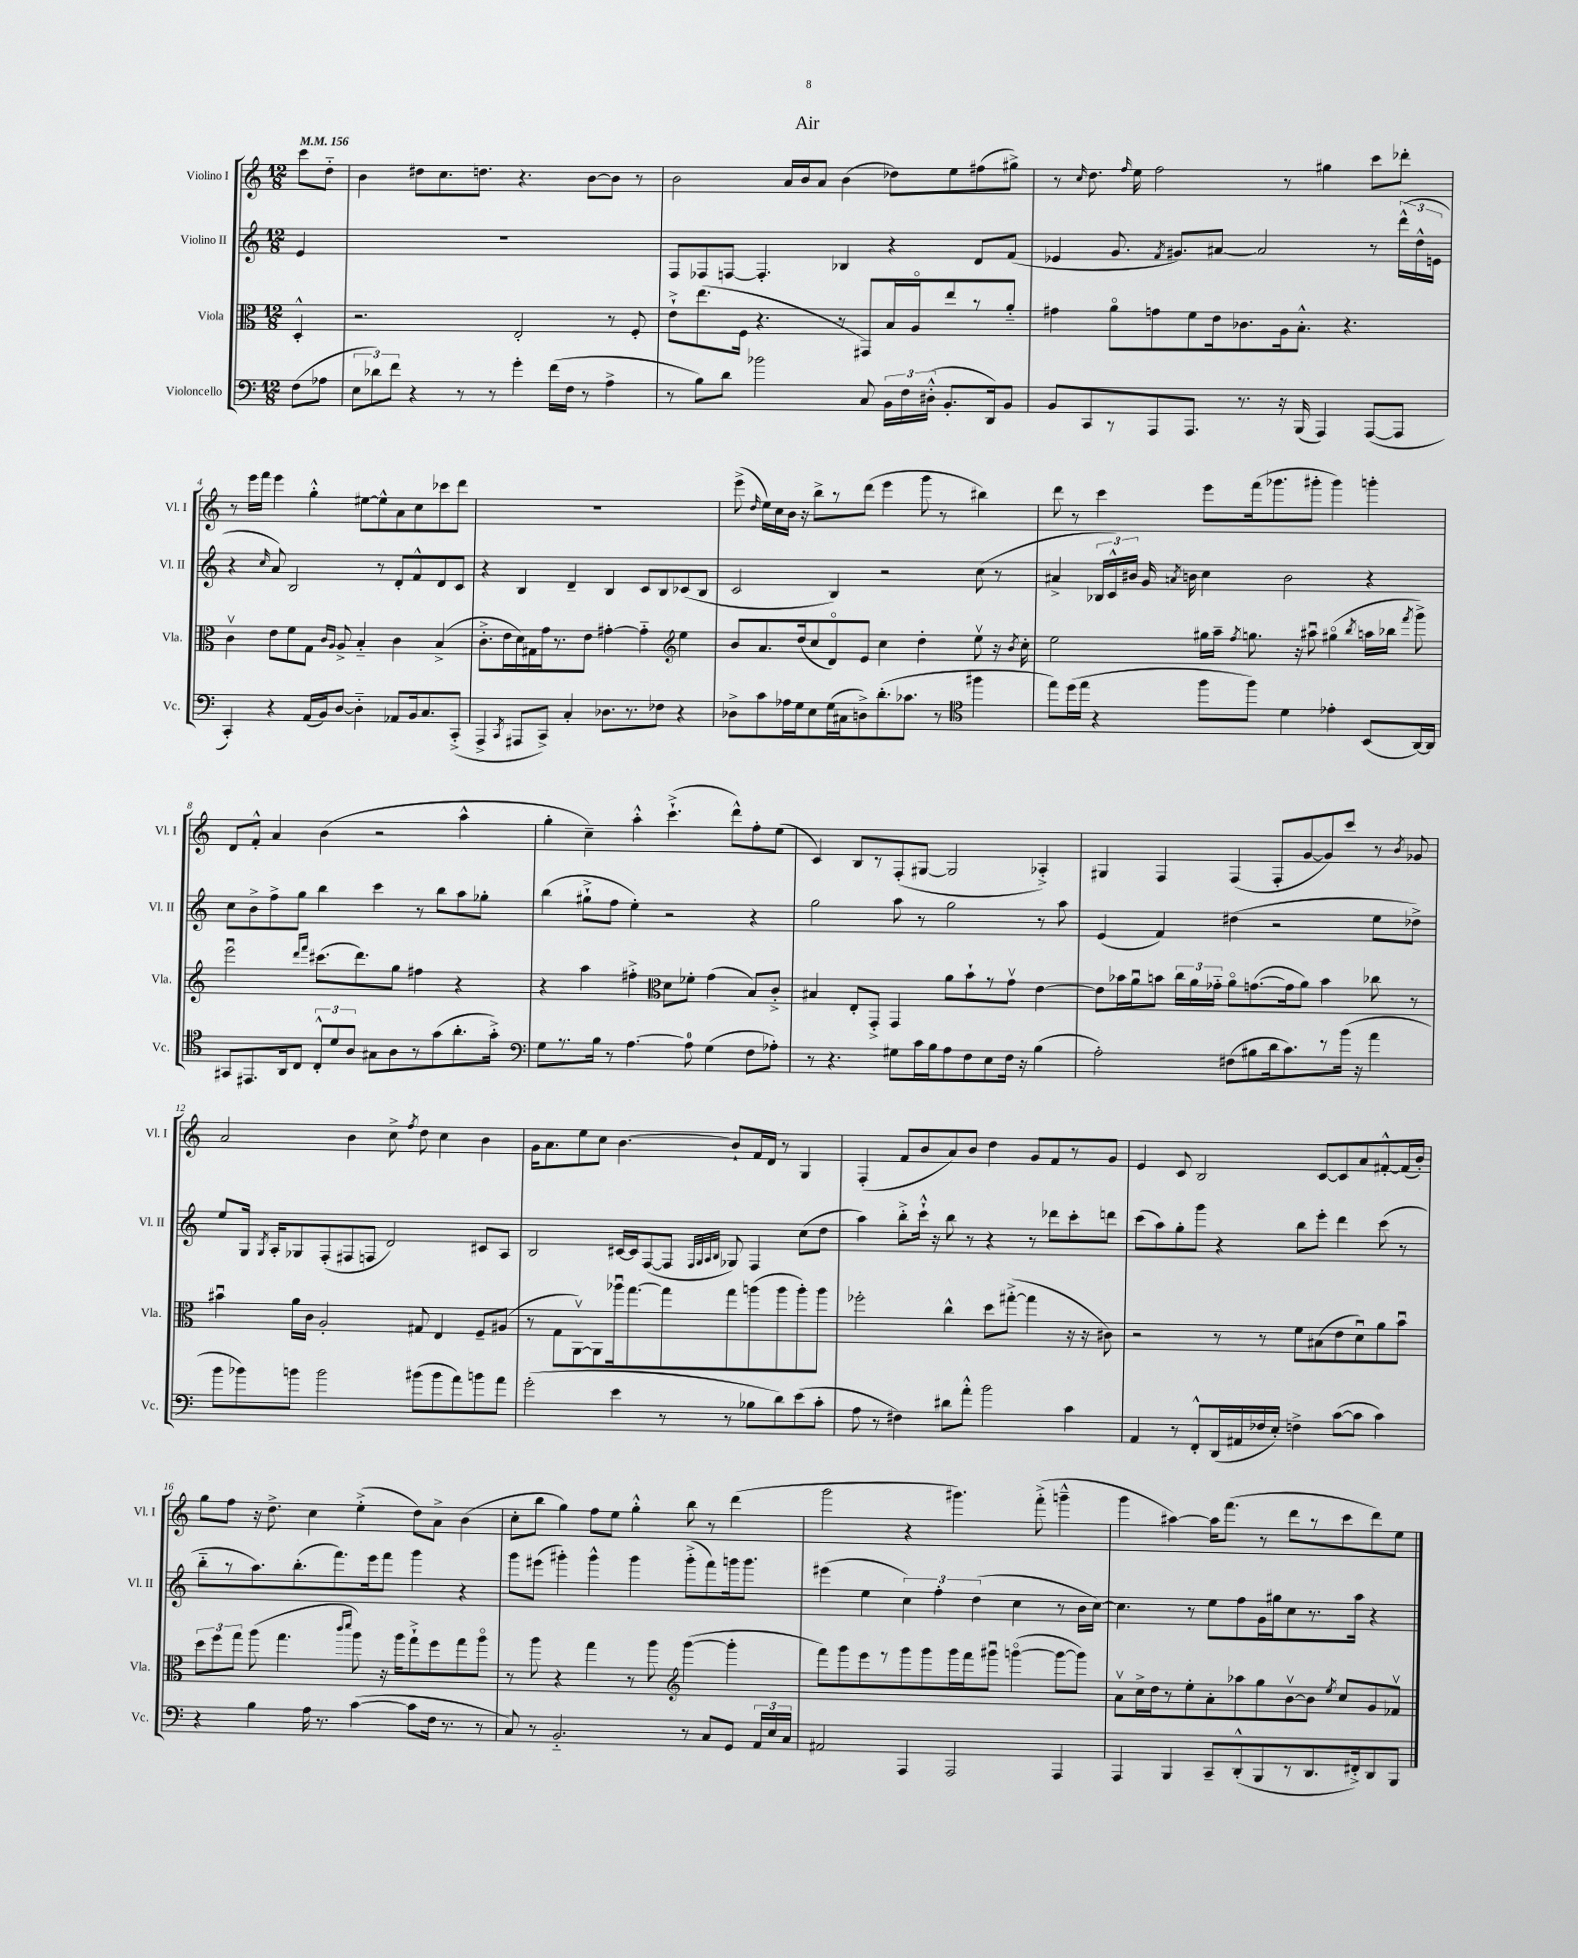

**kern	**kern	**kern	**kern
*part4	*part3	*part2	*part1
*staff4	*staff3	*staff2	*staff1
*I"Violoncello	*I"Viola	*I"Violino II	*I"Violino I
*I'Vc.	*I'Vla.	*I'Vl. II	*I'Vl. I
*clefF4	*clefC3	*clefG2	*clefG2
*k[]	*k[]	*k[]	*k[]
*M12/8	*M12/8	*M12/8	*M12/8
*MM156	*MM156	*MM156	*MM156
=	=	=	=
(8F\L	4D'^^/	4e/	8ccc\L
8A-X\J	.	.	8dd\J
=1	=1	=1	=1
12E\L	2.r	1.r	4b\
12d-X\)	.	.	.
12f\J	.	.	.
4r	.	.	8dd#X\L
.	.	.	8.cc\
8r	.	.	.
.	.	.	8.ddn\J
8r	.	.	.
4g'\	2E'/	.	4.r
(16f\LL	.	.	.
16F\JJ	.	.	.
8r	.	.	[8b\L
4A^\	8r	.	8b\J]
.	8F'/	.	8r
=2	=2	=2	=2
8r	8e`^\L	8F/L	2b\
8B\L)	(8.ee\	8F-X/	.
8d\J	.	[8Fn/J	.
.	16F\Jk	.	.
2b-X\	4.r	4.F'/]	.
.	.	.	16a/LL
.	.	.	16b/J
.	.	.	8a/J
.	8r	4B-X/	(4b\
8C/	8GG#X/L)	.	.
24BB\LL	16B/L	4r	8dd-X\L)
24F\	.	.	.
.	16A/J	.	.
(24D#X'^^\JJ	.	.	.
8.BB'/L	8ee/	.	8ee\
.	8r	8d/L	(8ff#X\
16DD/k)	.	.	.
8BB/J	8a/J	(8f/J	8gg#X^\J)
=3	=3	=3	=3
8BB/L	4g#X\	4e-X/	8r
.	.	.	16qqcc/
8CC/	.	.	8.dd\
8r	8a\L	8.g/	.
.	.	.	16qqff/
.	.	.	16ee\
8AAA/	8gn\	.	2ff\
.	.	8qf/	.
.	.	8.g#X/L)	.
8.AAA/J	8f\	.	.
.	16e\k	[8a#X/J	.
8.r	8.c-X\	.	.
.	.	2a#/]	.
16r	16A\k	.	8r
(16BBB/	8.B'^^\J	.	.
4AAA/)	.	.	4gg#X\
.	4.r	.	.
([8AAA/L	.	8r	8ccc\L
8AAA/J]	.	(24ddd^^\LL	8ddd-X'\J
.	.	24dd^^\	.
.	.	24en\JJ	.
!!LO:LB:g=z
=4	=4	=4	=4
4CC'/)	4cv\	4r	8r
.	.	.	16eee\LL
.	.	.	16fff\JJ
.	.	16qqcc/	.
4r	8e\L	8a/)	4eee\
.	8f\	2B/	.
(16AA/LL	8G\J	.	4gg'^^\
16BB/J)	.	.	.
.	16qqc/LL	.	.
.	16qqA/JJ	.	.
[8D/J	8A^/	.	.
4D\]	4B/	.	[8ee#X\L
.	.	8r	8ee#^^\]
8AA-X/L	4c\	8d'/L	8a\
16BB/k	.	8f^^/	8cc\
8.C/	.	.	.
.	(4B^/	8d/	8ccc-X\
(8CC'^/J	.	8c/J	8ddd\J
=5	=5	=5	=5
4AAA^/	8.c'^\L	4r	1.r
.	16e\L	.	.
8qCC/	.	.	.
8AAA#X/L	16d\)	4B/	.
.	16G#X\	.	.
8CC^/J)	16g\J	.	.
.	8.r	.	.
4C'/	.	4d~/	.
.	8e\J	.	.
8.D-X\L	[4g#X'\	4B/	.
8.r	.	.	.
.	4g#\]	8c/L	.
8F-X\J	.	8B/	.
*	*clefG2	*	*
4r	4ee\	(8c-X/	.
.	.	8B/J	.
=6	=6	=6	=6
8D-X^\L	8b/L	2c/	(8eee^\
.	.	.	16qqdd/
8c\	8.a/	.	16ee\LL)
.	.	.	16cc\
16A-X\L	.	.	16b\JJ
16G\J	(16dd/k	.	16r
8E\	8cc/	.	8bb^\L
(16G\L	8d/)	4B/)	8r
16C#X\J	.	.	.
8Dn^\)	8e/J	.	(8ddd\J
(8.d'\	4cc\	2r	4eee\
8.c-X\J	.	.	.
.	4dd'\	.	8ggg\
8r	.	.	8r
*clefC4	*	*	*
4ff#X\	8eev\	(8cc\	4bb#X\)
.	16r	8r	.
.	8qb/	.	.
.	16cc'\	.	.
=7	=7	=7	=7
8ee\L)	2ee\	4a#X^/	8ddd\
(16dd\L	.	.	8r
16ee\JJ	.	.	.
4r	.	24B-X/LL	4ccc\
.	.	24c^^/)	.
.	.	24b#X/JJ	.
.	.	16g/	.
.	.	8qan/	.
.	.	16bn\	.
8ff\L	16gg#X\LL	4cc\	8eee\L
.	16aa~\JJ	.	.
.	8qff/	.	.
8ff\J)	8.ggn\	.	(16fff\k
.	.	.	8.ggg-X\
4d\	.	2b\	.
.	16r	.	.
.	8aa#Xu\	.	8ggg#X'\J
4e-X'\	(4gg#X\	.	4ggg#\)
.	8qbb/	.	.
(8BB/L	16aan\LL	4r	4gggn'\
.	16bb-X\JJ	.	.
.	8qfff/	.	.
[16AA/L)	8ggg^\)	.	.
16AA/JJ]	.	.	.
!!LO:LB:g=z
=8	=8	=8	=8
8GG#X/L	2eeeu\	8cc\L	8d/L
8.EE#X/	.	8b^\	8f'^^/J
.	.	8ff^\	4a/
16AA/k	.	.	.
8C/J	.	8gg\J	.
.	16qqddd/LL	.	.
.	16qqfff/JJ	.	.
12C'^^/L	(8.ccc#X\L	4bb\	(4b\
12d/	.	.	.
12A/J	.	.	.
.	8.ddd\)	.	.
8G#X\L	.	4ccc\	2r
8A\	8gg\J	.	.
8r	4ff#X\	8r	.
(8g\	.	8bb\L	.
8.a'\	4r	8aa\	4aa^^\
.	.	8gg-X'\J	.
16g'^\Jk)	.	.	.
=9	=9	=9	=9
*clefF4	*	*	*
8G\L	4r	(4bb\	4gg'\
8.r	.	.	.
.	4aa\	8gg#X`^\L	4cc~\)
16B\Jk	.	.	.
8r	.	8ff\J	.
[4.A\	4ff#X'^\	4ee'\)	4aa'^^\
*	*clefC3	*	*
.	8d\L	2r	(4.ccc`^\
8A\]	8f-X'\J	.	.
(4G\	(4g\	.	.
.	.	.	8ddd^^\L)
8F\L	8B/L)	4r	8ff'\
8A-X'\J)	8c'^/J	.	(8ee\J
=10	=10	=10	=10
8r	4B#X/	2gg\	4c/)
4.r	.	.	.
.	8E'/L	.	8B/L
.	8GG'^/J	.	8r
8G#X\L	4GG/	8aa\	(8F'/
16c\L	.	8r	[8G#X/J
16B\J	.	.	.
8A\	8a\L	2gg\	2G#/]
8F\	8b`\	.	.
8E\	8r	.	.
16F\Jk	8gv\J	.	.
16r	.	.	.
(4B\	[4e\	8r	4A-X'^/)
.	.	8aa\	.
=11	=11	=11	=11
2A'\)	8e\L]	(4e/	4G#X/
.	16b-X\L	.	.
.	16au\J	.	.
.	8bn\J	4f/)	4F/
.	24cc\LL	.	.
.	24a\	.	.
.	24g-X\JJ	.	.
(8F#X\L	8a\L	(4dd#X\	(4F/
8B#X\	([8.gn\	.	.
16d\k	.	2r	8F'/L
8.c\)	16g\k]	.	.
.	8a\J)	.	[8g/
8r	4b\	.	8g/])
(16b\Jk	.	.	8ccc/J
16r	.	.	.
4a\	8cc-X\	8ee\L	8r
.	.	.	8qb/
.	8r	8dd-X^\J)	8g-X/
!!LO:LB:g=z
=12	=12	=12	=12
8b\L	4b#Xu\	8ee/L	2a/
8b-X\)	.	16G/Jk	.
.	.	8qG/	.
.	.	16A'/KL	.
8bn\J	16a\LL	8G-X/	.
.	16c\JJ	.	.
2b\	2A'/	(8F'/	.
.	.	8F#X/	4b\
.	.	8Fn/J	.
.	.	2d/)	8cc^\
.	.	.	8qff/
(8b#X\L	8G#X/	.	8dd\
8b#\	4E/	.	4cc\
8a\)	.	.	.
8bn\	8F~/L	8c#X/L	4b\
8a\J	(8A#X/J	8A/J	.
=13	=13	=13	=13
(2g'\	8r	2B/	16g\KL
.	.	.	8.a\
.	8G\L	.	.
.	[8AAv\)	.	8ee\
.	8AA\]	.	8cc\J
4e\	16aa-Xu\k	[16c#X/LL	[4.b\
.	[8.gg\	16c#/J]	.
.	.	([8F/	.
8r	8gg\]	8F/J]	.
.	.	32qqF/LLL	.
.	.	32qqG/	.
.	.	32qqA/	.
.	.	32qqB/JJJ	.
8r	8gg\	8G-X/)	8b`/L]
8B-X\L	(8aan\	4F/	16f/L
.	.	.	16d/JJ
8d\)	8aa\	.	8r
(8e\	8aa'\)	(8cc\L	4G/
8c'\J	8aa\J	8dd\J	.
=14	=14	=14	=14
8A\	2ff-X'\	4aa\)	(4F'/
8r	.	.	.
4F#X\)	.	8bb'^\L	8f/L
.	.	16ccc`^^\Jk	8b/
.	.	16r	.
8d#X\L	4cc^^\	8bb\	8a/)
8a'^^\J	.	8r	8b/J
2b\	8dd\L	4r	4dd\
.	([8gg#X'^\J	.	.
.	4gg#\]	8r	8g/L
.	.	8ddd-X\L	8f/
4c\	16r	8ccc'\	8r
.	16r	.	.
.	8c#X\)	8dddn\J	8g/J
=15	=15	=15	=15
4AA/	2r	(8ccc\L	4e/
.	.	8aa\)	.
8r	.	8gg'\	8c/
8FF'^^/L	.	8ggg\J	2B/
(16DD/L	8r	4r	.
16AA#X/	.	.	.
16F-X/	8r	.	.
16E'/JJ)	.	.	.
4Fn^\	8f\L	8bb\L	.
.	(8B#X\	8eee'\J	[8c/L
([8c\L	8e\	4ddd\	8c/]
8c\J]	8du\)	.	8a/
4c\)	8a\	(8ccc\	[8f#X'^^/
.	8bu\J	8r	(16f#/L]
.	.	.	16b'/JJ)
!!LO:LB:g=z
=16	=16	=16	=16
4r	12dd\L	8bb\L	8gg\L
.	12ff\	.	.
.	.	8r	8ff\J
.	12gg\J	.	.
4B\	(8aa\	8.aa\)	16r
.	.	.	8.dd^\
.	4.gg\	.	.
.	.	(8.bb'\	.
16A\	.	.	4cc\
8.r	.	.	.
.	.	8.fff\)	.
.	16qqccc/LL	.	.
.	16qqddd/JJ	.	.
([4c\	8aa\)	.	(4ee'^\
.	.	16eee\k	.
.	16r	8fff\J	.
.	16aa\KL	.	.
8c\L]	8gg`^\	4ggg\	8dd\L)
16F\Jk	8ff\	.	8a^\J
8.r	.	.	.
.	8gg\	4r	(4b\
8r	8aa\J	.	.
=17	=17	=17	=17
8C/)	8r	8ggg\L	8cc'\L
8r	8aa\	(8eee#X\J	8bb\J
2.BB/	4r	4ggg#X'\)	4gg\)
.	4gg\	4ggg#^^\	8ff\L
.	.	.	8ee\J
.	8r	4ggg#\	4gg'^^\
.	8aa\	.	.
*	*clefG2	*	*
8r	([4ggg\	(8ggg#'^\L	8bb\
8C/L	.	8fff\)	8r
8GG/J	4ggg'\]	16gggn\k	(4ddd\
.	.	8.ggg\J	.
24AA/LL	.	.	.
24E/	.	.	.
24C/JJ	.	.	.
=18	=18	=18	=18
2AA#X/	8fff\L)	(4eee#X\	2ggg\
.	8ggg\	.	.
.	8eee\	4ee\	.
.	8r	.	.
4AAA/	8ggg\	6cc\)	4r
.	8ggg\	.	.
.	.	6ff'\	.
2AAA/	16ggg\L	.	4.ggg#X\)
.	16fff\J	.	.
.	.	(6dd\	.
.	8ggg#Xu\J	.	.
.	([4gggn\	4cc\	.
.	.	.	(8fff'^\
4AAA/	8ggg\L_	8r	4gggn~^^\
.	8ggg\J])	16b\LL	.
.	.	[16cc\JJ)	.
=19	=19	=19	=19
4AAA/	8av\L	4.cc\]	4ggg\
.	16cc^\L	.	.
.	16dd\J	.	.
4BBB/	8r	.	[4aa#X\)
.	8ee'\	8r	.
8CC~/L	8a'\	8ee\L	16aa#\KL]
.	.	.	(8.fff\J
(8DD'^^/	8aa-X\	8ff\	.
8BBB/	8gg\	16g\L	8r
.	.	16gg#X\J	.
8r	[8bv\	8cc\	8ddd\L
8.DD/	8b\J]	8.r	8r
.	8qee/	.	.
.	8cc/L	.	8ccc\
16FF#X'^/k)	.	16aa\Jk	.
8DD/	8g/	4r	8ddd\)
8BBB/J	8f-Xv/J	.	8ee\J
==	==	==	==
*-	*-	*-	*-
